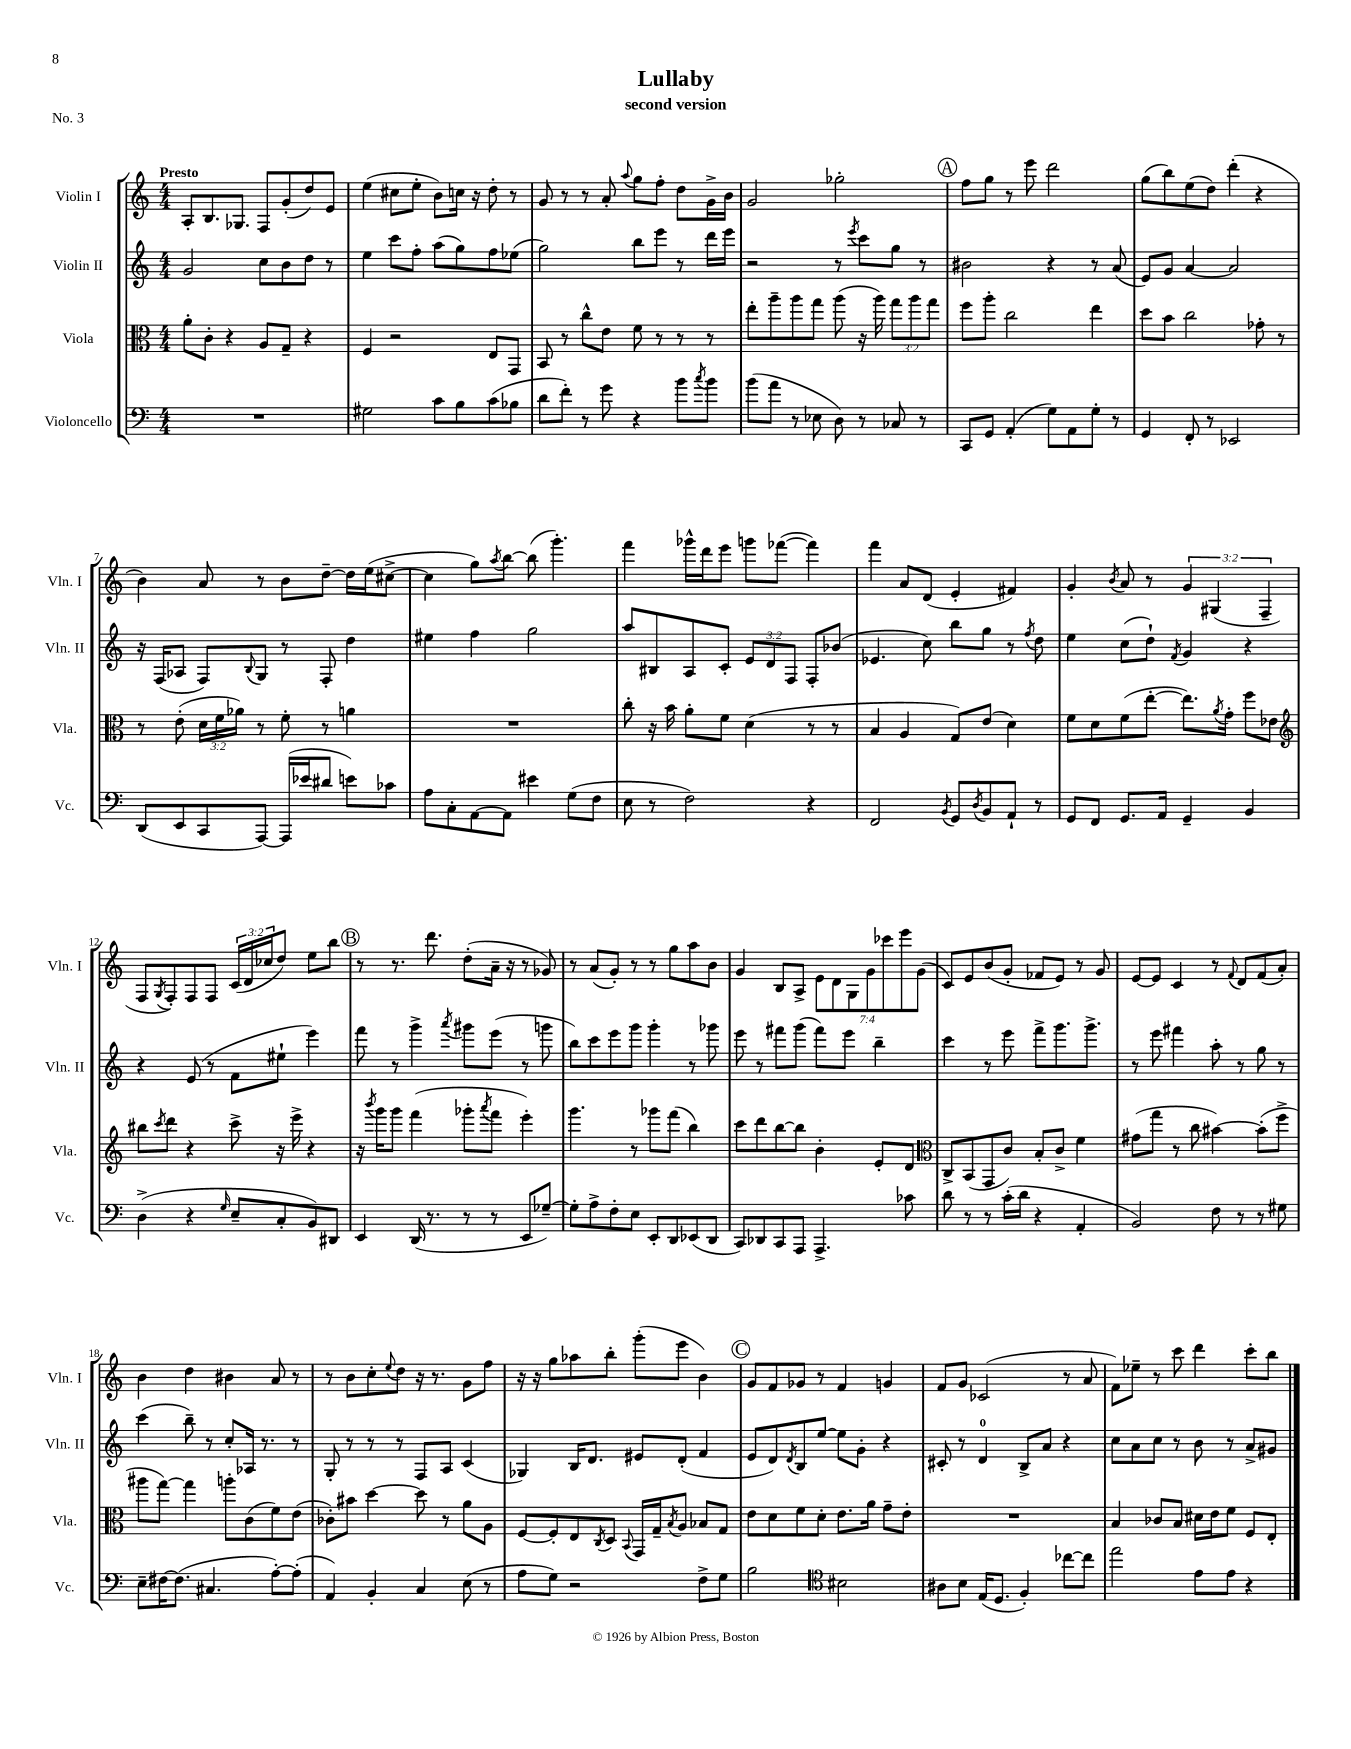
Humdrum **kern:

**kern	**kern	**kern	**kern
*staff4	*staff3	*staff2	*staff1
*clefF4	*clefC3	*clefG2	*clefG2
*k[]	*k[]	*k[]	*k[]
*M4/4	*M4/4	*M4/4	*M4/4
1r	8a'	2g	8A'
.	8c'	.	8.B
.	4r	.	.
.	.	.	8.G-
.	8A	8cc	8F
.	8G~	8b	(8g'
.	4r	8dd	8dd)
.	.	8r	8e
=	=	=	=
2G#	4F	4ee	(4ee
.	2r	8ccc	8cc#
.	.	8ff'	8ee'
8c	.	(8aa	8b)
8B	.	8gg)	16cc
.	.	.	16r
(8c	8E	8ff	8dd'
8B-	8GG	(8ee-	8r
=	=	=	=
8d	8BB	2gg)	8g
8f')	8r	.	8r
8r	8cc^^	.	8r
8g	8e	.	8a'
.	.	.	8qqaa
4r	8f	8bb	8gg
.	8r	8eee	8ff'
8b	8r	8r	8dd
8qcc	.	.	.
8b	8r	16ddd	16g^
.	.	16eee	16b
=	=	=	=
(8b	8ee'	2r	2g
8a	8aa~	.	.
8r	8aa	.	.
8E-	8gg	.	.
8D)	(8aa	8r	2gg-'
.	.	8qeee	.
8r	16r	8ccc	.
.	16aa)	.	.
8C-	12gg	8gg	.
.	12aa	.	.
8r	.	8r	.
.	12gg	.	.
=	=	=	=
8CC	8ff	2b#	8ff
8GG	8aa'	.	8gg
(4AA'	2cc	.	8r
.	.	.	8eee
8G)	.	4r	2ddd
8AA	.	.	.
8G'	4ee	8r	.
8r	.	(8a	.
=	=	=	=
4GG	8dd	8e)	(8gg
.	8b	8g	8bb)
8FF'	2cc	[4a	(8ee
8r	.	.	8dd)
2EE-	.	2a]	(4ddd'
.	8g-'	.	4r
.	8r	.	.
=	=	=	=
(8DD	8r	16r	4b)
.	.	(16F	.
8EE	(8e'	8A-	.
8CC	24d	8F)	8a
.	24f	.	.
.	24a-)	.	.
.	.	8qqB	.
[8AAA)	8r	8G	8r
(16AAA]	8f'	8r	8b
16e-	.	.	.
8d#	8r	8F'	[8dd~
8e)	4a	4dd	16dd]
.	.	.	(16ee
8c-	.	.	[8cc#^
=	=	=	=
8A	1r	4ee#	4cc#]
8C'	.	.	.
[8AA	.	4ff	8gg)
.	.	.	8qaa
8AA]	.	.	[8bb
4e#	.	2gg	(8bb]
.	.	.	4.ggg')
(8G	.	.	.
8F	.	.	.
=	=	=	=
8E	8cc'	8aa	4fff
8r	16r	8B#	.
.	16b	.	.
2F)	8a'	8A	16ggg-^^
.	.	.	16ddd
.	8f	8c'	8eee
.	(4d	12e	8ggg
.	.	12d	.
.	.	.	([8fff-
.	.	12F	.
4r	8r	8F'	4fff-])
.	8r	(8b-	.
=	=	=	=
2FF	4B	4.e-	4fff
.	4A	.	8a
.	.	8cc)	(8d
8qBB	.	.	.
8GG	8G)	8bb	4e'
8qD	.	.	.
8BB	(8e	8gg	.
8AA`	4d)	8r	4f#)
.	.	8qff	.
8r	.	8dd	.
=	=	=	=
8GG	8f	4ee	4g'
8FF	8d	.	.
.	.	.	8qb
8.GG	(8f	(8cc	8a
.	[8ee'	8dd`)	8r
16AA	.	.	.
.	.	8qf	.
4GG~	8.ee])	4g	6g
.	.	.	(6G#
.	8qa	.	.
.	16g'	.	.
4BB	8ff	4r	.
.	.	.	6F~
.	8e-	.	.
=	=	=	=
*	*clefG2	*	*
(4D^	8bb#	4r	8F
.	8qccc	.	8qG
.	8ddd	.	8F')
4r	4r	(8e	8F
.	.	8r	8F
16qqG	.	.	.
8E~	8ccc^	8f	(24c
.	.	.	24d
.	.	.	24cc-
8C'	16r	8ee#`	8dd)
.	16eee^	.	.
8BB)	4r	4eee)	8ee
8DD#	.	.	8bb
=	=	=	=
4EE	16r	8fff	8r
.	8qbbb	.	.
.	16ggg	.	.
.	8ggg	8r	8.r
(16DD	(4fff	4ggg^	.
8.r	.	.	8.ddd
.	.	8qaaa	.
8r	8ggg-'	8ggg#	(8dd'
.	8qaaa	.	.
8r	8fff	(8eee	16a~
.	.	.	16r
8EE	4eee')	8r	8r
[8G-~)	.	8ggg	8g-)
=	=	=	=
8G-']	4.ggg	8bb)	8r
8A^	.	8ccc	(8a
8F'	.	8eee	8g')
8E	8r	8ggg	8r
8EE'	8ggg-	4ggg'	8r
8DD	(8fff	.	8gg
(8EE-	4bb)	8r	8aa
8DD	.	8ggg-	8b
=	=	=	=
8CC)	8ccc	8eee	4g
8DD-	8ddd	8r	.
8CC	[8bb	8fff#	8B
8AAA	8bb]	(8ggg	8A^
4.AAA^	4b'	8fff#)	14e
.	.	.	14d
.	.	8eee	.
.	.	.	14G
.	.	.	14g
.	8e'	4bb~	.
.	.	.	14ccc-
.	.	.	14eee
8c-	8d	.	.
.	.	.	(14g
=	=	=	=
*	*clefC3	*	*
8d	8C^	4ccc	8c)
8r	(8BB	.	8e
8r	8GG	8r	(8b
(16c'	8c)	8eee	8g'
16d	.	.	.
4r	8B'	8fff^	8f-
.	8c^	8.ggg	8e)
4AA'	4f	.	8r
.	.	8.ggg^	.
.	.	.	8g
=	=	=	=
2BB)	(8g#	8r	[8e
.	8gg	8eee	8e]
.	8r	4fff#	4c
.	8cc	.	.
8F	[4b#)	8aa'	8r
.	.	.	8qqf
8r	.	8r	8d
8r	(8b#']	8gg	(8f
8G#	8ff^	8r	8a')
=	=	=	=
8E~	8aa#	(4ccc	4b
[16F#	[8gg)	.	.
(8.F#]	.	.	.
.	4gg]	8bb~)	4dd
4.C#	.	8r	.
.	8aa'	8cc'	4b#
.	(8c	16A-	.
.	.	8.r	.
[8A')	8f)	.	8a
(8A']	(8e	8r	8r
=	=	=	=
4AA)	8c-')	8G'	8r
.	8b#	8r	8b
4BB'	[4dd	8r	8cc'
.	.	.	8qqee
.	.	8r	8dd
4C	8dd]	8F	16r
.	.	.	8.r
.	8r	8A	.
(8E	8a	(4c	8g
8r	8A	.	8ff
=	=	=	=
8A	[8F	4G-)	16r
.	.	.	16r
8G)	8F']	.	8gg
2r	8E	16B	8aa-
.	.	8.d	.
.	8qC	.	.
.	8D	.	8bb'
.	8qqBB	.	.
.	16GG	8e#	(8ggg'
.	16G~	.	.
.	8qB	.	.
.	8A	(8d'	8eee
8F^	8B-	4f	4b)
8G	8G	.	.
=	=	=	=
2B	8e	8e	8g
.	8d	8d)	8f
.	.	8qd	.
.	8f	8B	8g-
.	8d'	[8ee	8r
*clefC4	*	*	*
2B#	8.e	8ee]	4f
.	.	8g'	.
.	16a	.	.
.	8g~	4r	4g
.	8e'	.	.
=	=	=	=
8A#	1r	8c#'	8f
8B	.	8r	8g
(16E	.	4d	(2c-
8.D	.	.	.
4F')	.	8B^	.
.	.	8a	.
[8cc-	.	4r	8r
8cc-]	.	.	8a
=	=	=	=
2ee	4B	8cc	8f)
.	.	8a	8ee-~
.	8c-	8cc	8r
.	8B	8r	8ccc
8e	16d#	8b	4ddd
.	16e	.	.
8e	8f	8r	.
4r	8F	8a^	8ccc'
.	8E'	8g#	8bb
==	==	==	==
*-	*-	*-	*-
